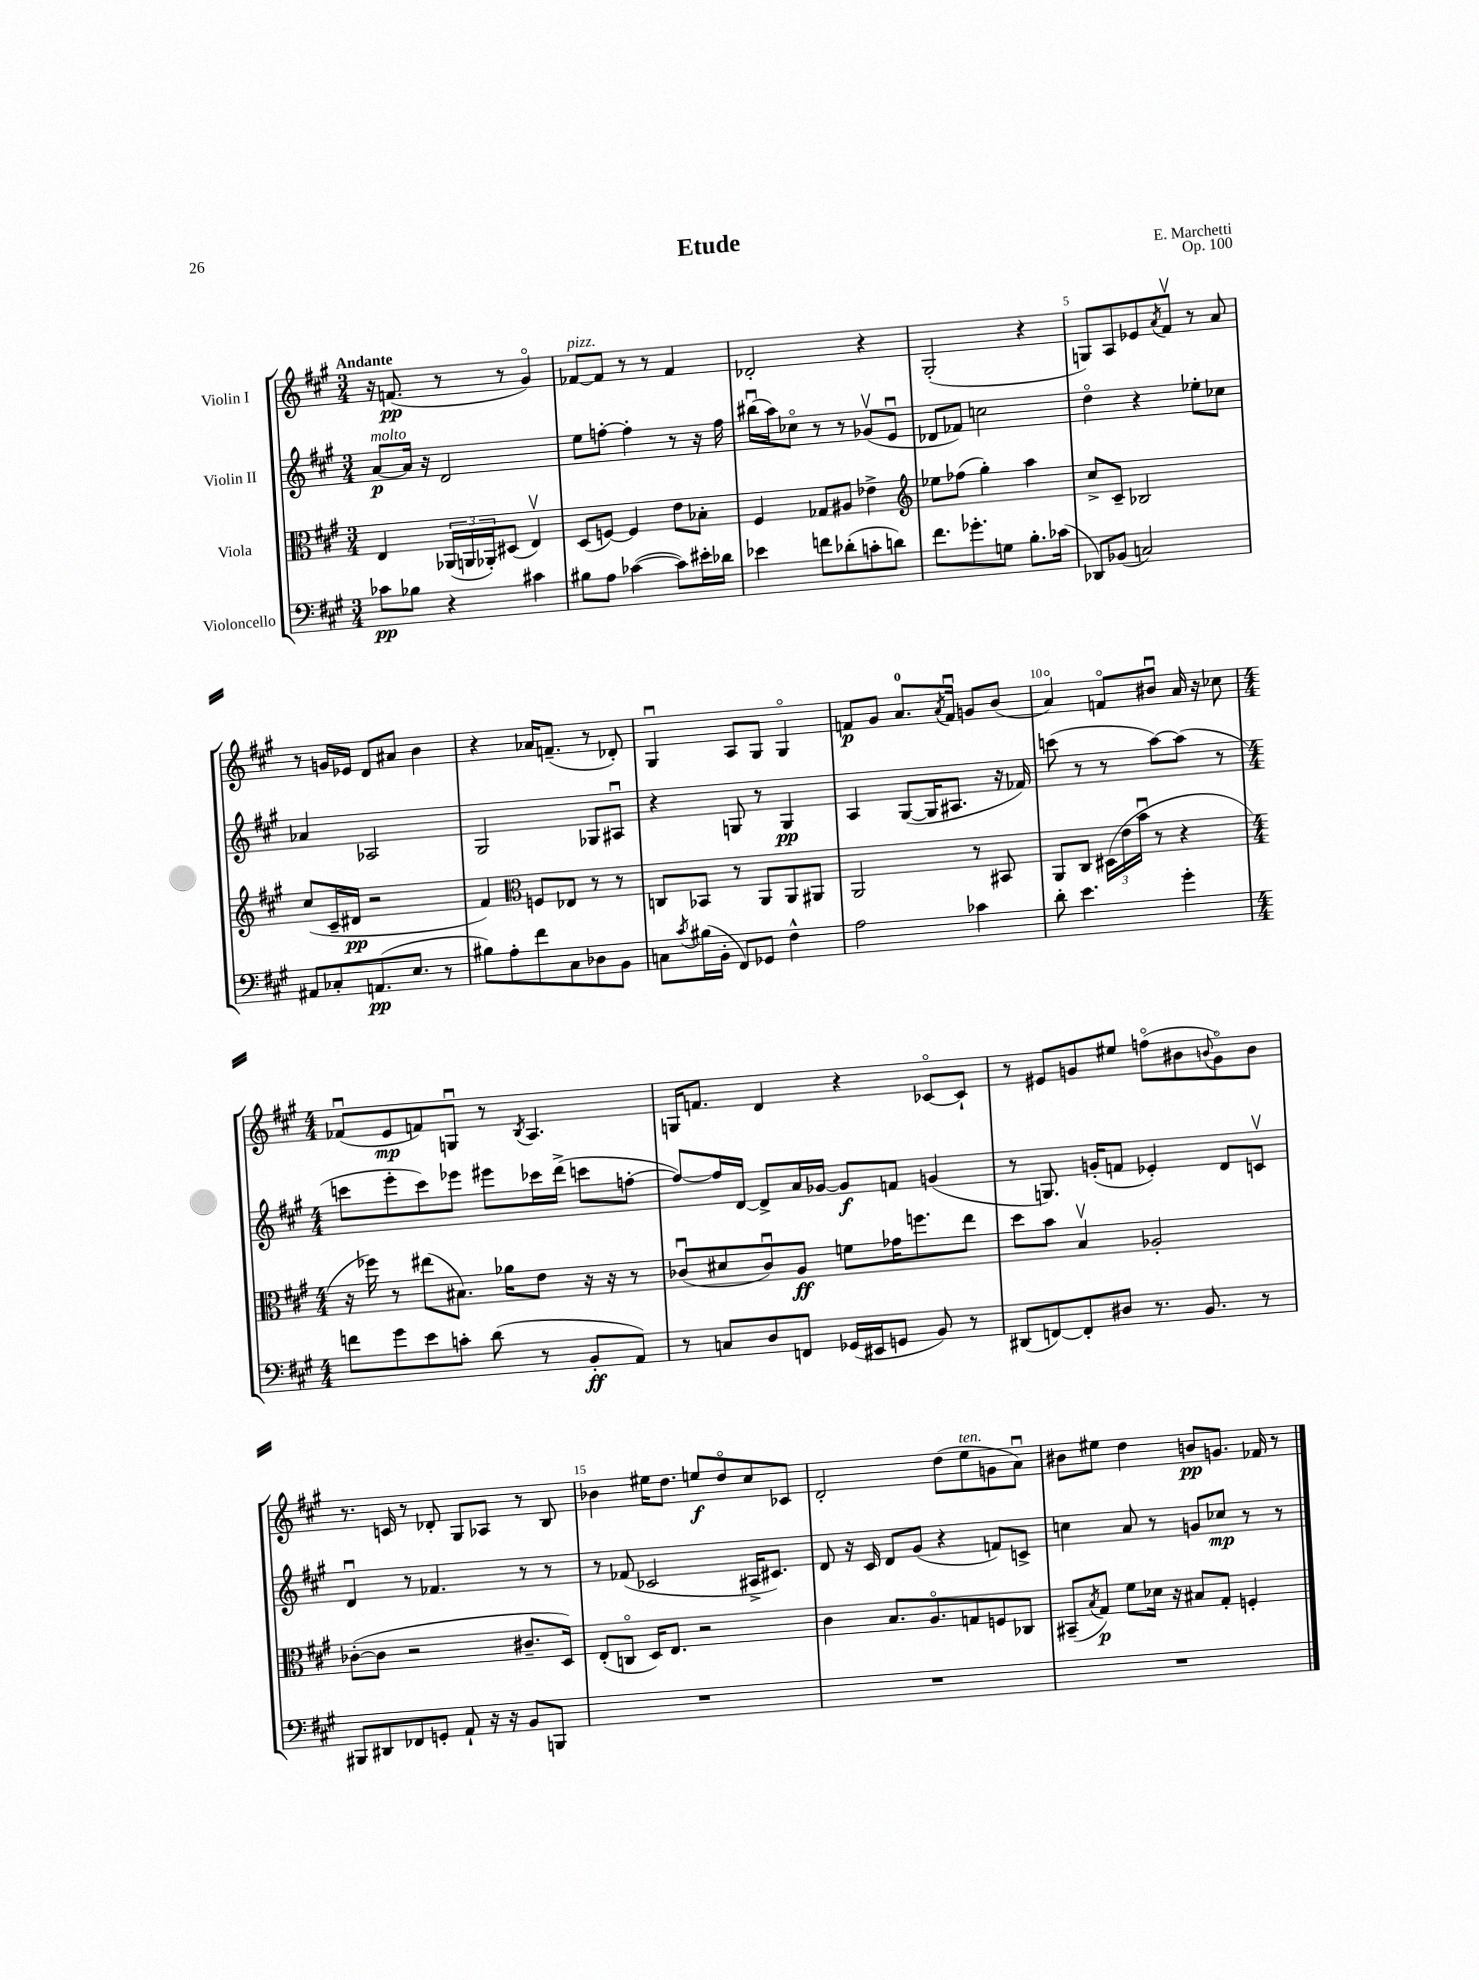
\header { title = "Etude" composer = "E. Marchetti" opus = "Op. 100" }
<<
\new StaffGroup <<
\new Staff = "s0" \with { instrumentName = "Violin I" } {
    \clef treble \key a \major \numericTimeSignature \time 3/4 \tempo "Andante"
    r16 f'8.\pp( r8 r8 gis'4\flageolet) |
    fes'8~^\markup { \italic "pizz." } fes'8 r8 r8 fes'4 |
    des'2-. r4 |
    gis2-.( r4 |
    g8) a8 ees'8 \acciaccatura { a'8 } fis'8\upbow r8 a'8 |
    r8 g'16 ees'16 d'8 ais'8 b'4 |
    r4 aes'16 f'8.--( r8 des'8-.) |
    gis4\downbow a8 gis8 gis4\flageolet |
    f'8\p gis'8 a'8.-0 \acciaccatura { a'8 } f'16\downbow g'8 b'8( |
    a'4\flageolet) f'8\flageolet bis'8\downbow a'16 r16 ces''8 |
    \numericTimeSignature \time 4/4 fes'8\downbow( e'8\mp f'8) g8\downbow r8 \acciaccatura { b8 } a4. |
    g16 f'8. d'4 r4 ces'8~\flageolet ces'8-! |
    r8 eis'8 g'8 eis''8 f''8\flageolet( bis'8 \appoggiatura { b'8 } g'8\flageolet) b'8 |
    r8. c'16 r8 des'8-. gis8 aes8 r8 b8 |
    bes'4 eis''16 d''8. e''8\f d''8\flageolet cis''8 ces'8 |
    d'2-. d''8( e''8^\markup { \italic "ten." } g'8 a'8\downbow) |
    bis'8 eis''8 d''4 b'8\pp g'8. fes'16 r8 \bar "|." |
}
\new Staff = "s1" \with { instrumentName = "Violin II" } {
    \clef treble \key a \major \numericTimeSignature \time 3/4
    a'8~\p^\markup { \italic "molto" } a'16 r16 d'2 |
    e''8 f''8~-. f''4-. r8 r16 f''16 |
    bis''16\downbow( a''16) ces''8\flageolet r8 r8 ges'8\upbow( e'8\downbow |
    des'8 fes'8) c''2 |
    d''4\flageolet r4 ees''8-. ces''8 |
    aes'4 aes2 |
    gis2 ges8 ais8\downbow |
    r4 g8 r8 g4\pp |
    a4 gis8~( gis16 ais8. r16 fes'16) |
    c'''8( r8 r8 a''8~) a''8( r8 |
    \numericTimeSignature \time 4/4 c'''8 e'''8-. c'''8) ees'''8 eis'''8 ces'''16 d'''16->( c'''8 f''8~-. |
    f''8~) f''16 d'16~ d'8-> a'16 ges'16~ ges'8\f f'8 g'4( |
    r8 g8.) g'16-.( f'8 ees'4-.) d'8 c'8\upbow |
    d'4\downbow r8 fes'4. r8 r8 |
    r8 fes'8( ces'2 ais16-> cis'8.) |
    d'8 r16 cis'16 d'8 gis'8( r4 f'8) c'8-> |
    c''4 a'8 r8 g'8 ces''8\mp r8 r8 \bar "|." |
}
\new Staff = "s2" \with { instrumentName = "Viola" } {
    \clef alto \key a \major \numericTimeSignature \time 3/4
    e4 \tuplet 3/2 { aes,16( a,16 aes,16-.) } dis8( e4\upbow) |
    d8( f8~) f4 e'8 bes8-. |
    fis4 ges8 ais8 ees'4-> |
    \clef treble ees''8 fes''8( gis''4-.) a''4 |
    cis''8-> cis'8-- bes2 |
    cis''8( cis'16-- dis'16\pp r2 |
    fis'4) \clef alto f8 ees8 r8 r8 |
    c8 bes,8 r8 a,8 a,8 ais,8 |
    a,2 r8 bis,8 |
    a,8 cis8 \tuplet 3/2 { dis16( e'16 b'16\downbow } r8 r4 |
    \numericTimeSignature \time 4/4 r16 fes''16) r8 eis''8( bis8.) aes'16 e'8 r16 r16 r8 |
    ces'8\downbow( dis'8 ces'8\downbow) a8\ff f'8 ges'16 f''8. e''8 |
    d''8 b'8 b4\upbow aes2-. |
    ces'8~-.( ces'8 r2 cis'8.-- d16) |
    e8-.( c8\flageolet d16) e8. r2 |
    cis'4 b8. a8.\flageolet g8 f8 ces8 |
    bis,8--( \acciaccatura { b8 } gis8\p) fis'8 des'16 r16 bis8 gis8-. f4-. \bar "|." |
}
\new Staff = "s3" \with { instrumentName = "Violoncello" } {
    \clef bass \key a \major \numericTimeSignature \time 3/4
    ces'8\pp bes8 r4 cis'4 |
    bis8 a8 ces'4~( ces'8) eis'16-. des'16 |
    ees'4 f'8 des'8-.( c'8-. d'8) |
    fis'8. ges'8.-. g8 b8.-. ces'16( |
    des,8) bes,8( c2) |
    ais,8 ces8-. a,8.\pp( e8. r8 |
    bis8) a8-. fis'8 cis8 des8 b,8 |
    c8 \acciaccatura { cis'8 } bis16( b,16-. fis,8) ges,8 fis4-^ |
    a2 ces'4 |
    d'8-. e'4. gis'4-. |
    \numericTimeSignature \time 4/4 f'8 gis'8 e'8 c'8-. d'8( r8 b,8-.\ff a,8) |
    r8 c8 d8 f,8 ges,16( eis,16 g,8 b,8) r8 |
    dis,8( f,8~) f,8-. dis8 r8. b,8. r8 |
    bis,,8 dis,8 fes,8 g,8-. a,8-! r16 r16 b,8 b,,8 |
    R1 |
    R1 |
    R1 \bar "|." |
}
>>
>>
\layout { \context { \Score \override BarNumber.break-visibility = ##(#f #t #t) barNumberVisibility = #(every-nth-bar-number-visible 5) } }
